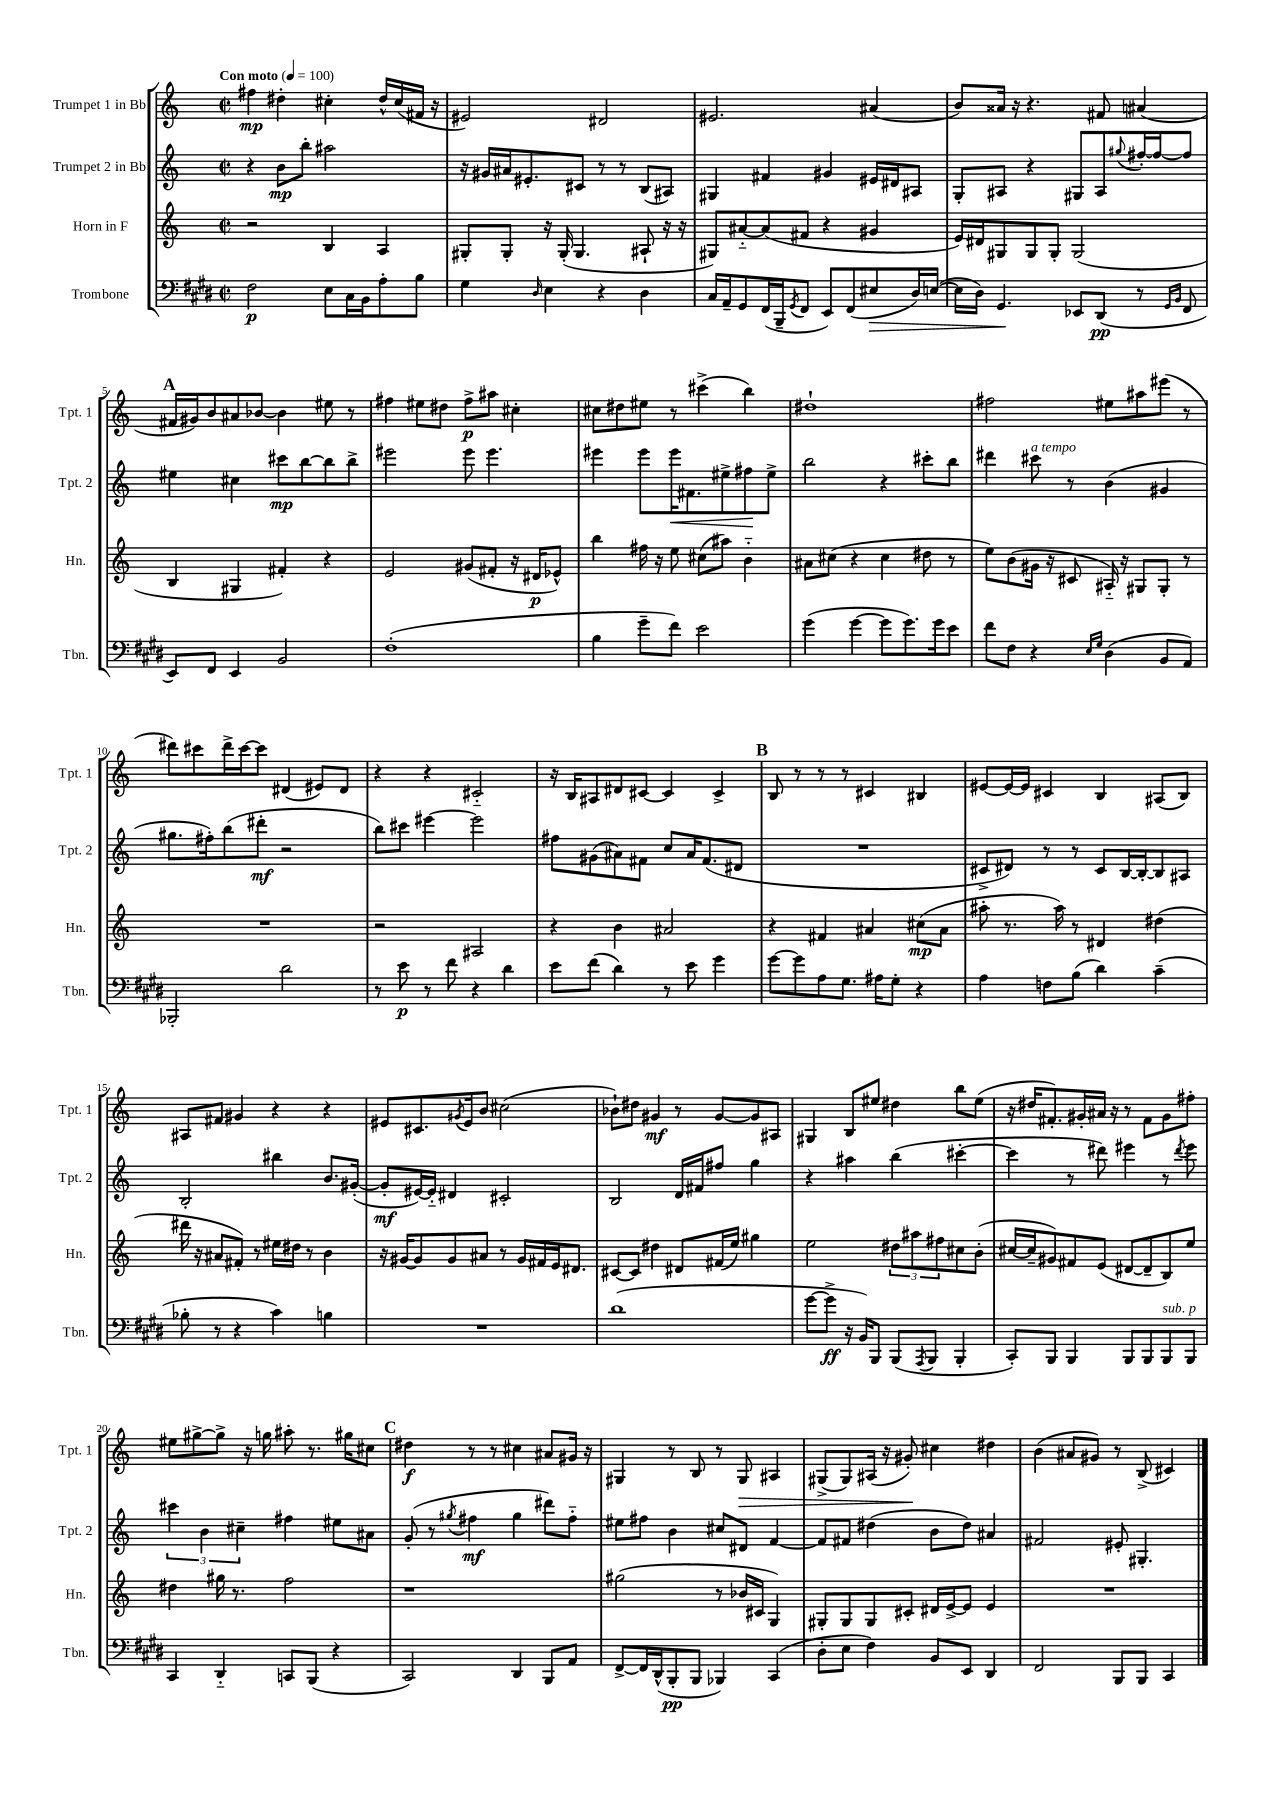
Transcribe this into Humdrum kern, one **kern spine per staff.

**kern	**kern	**kern	**kern
*staff4	*staff3	*staff2	*staff1
*clefF4	*clefG2	*clefG2	*clefG2
*k[f#c#g#d#]	*k[]	*k[]	*k[]
*M2/2	*M2/2	*M2/2	*M2/2
*met(c|)	*met(c|)	*met(c|)	*met(c|)
*MM100	*MM100	*MM100	*MM100
2F#	2r	4r	4ff#
.	.	8b	4dd#'
.	.	8bb'	.
8E	4B	2aa#	4cc#'
16C#	.	.	.
16BB	.	.	.
8A'	4A	.	16dd#^^
.	.	.	(16cc#
8B	.	.	16f#
.	.	.	16r
=	=	=	=
4G#	8G#'	16r	2e#)
.	.	16g#	.
.	8G#'	16a#	.
.	.	8.e#'	.
16qqD#	.	.	.
4E	16r	.	.
.	(16G#'	.	.
.	4.G#	8c#	.
4r	.	8r	2d#
.	.	8r	.
4D#	8A#`	(8B	.
.	16r	8A#)	.
.	16r	.	.
=	=	=	=
16C#	8G#)	4G#	2.e#
16AA~	.	.	.
8GG#	[8a#'~	.	.
(16FF#	(8a#]	4f#	.
16BBB~	.	.	.
8qGG#	.	.	.
8FF#	8f#	.	.
8EE)	4r	4g#	.
(8FF#	.	.	.
8E#	4g#	16e#	(4a#
.	.	16d#	.
16D#)	.	8A#	.
([16E	.	.	.
=	=	=	=
16E]	16e)	8G'	8b)
16D#)	16d#	.	.
4.GG#	8G#	8A#	16a##
.	.	.	16r
.	8G#	4r	4.r
.	8G#'	.	.
8EE-	(2G#	8G#	.
(8DD#	.	8A#	8f#
.	.	8qqgg#	.
8r	.	[16ff#'	(4a#
.	.	16ff#_	.
16qqGG#	.	.	.
16qqBB	.	.	.
8FF#	.	8ff#]	.
=	=	=	=
8EE)	4B	4ee#	16f#
.	.	.	16g#)
8FF#	.	.	8b
4EE	4G#	4cc#	8a#
.	.	.	[8b-
2BB	4f#')	8ccc#	4b-]
.	.	[8bb	.
.	4r	8bb]	8ee#
.	.	8bb^	8r
=	=	=	=
(1F#'	2e	2eee#	4ff#
.	.	.	8ee#
.	.	.	8dd#
.	(8g#	8eee#	8ff#^
.	8f#'	4.eee#	8aa#
.	16r	.	4cc#'
.	16d#	.	.
.	8e-^^)	.	.
=	=	=	=
4B	4bb	4eee#	8cc#
.	.	.	8dd#
8g#~	16ff#	8eee#	8ee#
.	16r	.	.
8f#)	8ee	16eee#	8r
.	.	8.f#	.
2e	(8cc#	.	(4ccc#^
.	8aa#)	8ee#^	.
.	4b'~	8ff#	4bb)
.	.	8ee#^	.
=	=	=	=
(4g#	8a#	2bb	1dd#`
.	(8cc#	.	.
[4g#	4r	.	.
8g#]	4cc#	4r	.
8.g#)	.	.	.
.	8dd#	8ccc#'	.
16g#	.	.	.
8e	8r	8bb	.
=	=	=	=
8f#	8ee)	4ddd#	2ff#
8F#	(8b	.	.
4r	16g#	8ccc#	.
.	16r	.	.
.	8c#	8r	.
16qqE	.	.	.
16qqG#	.	.	.
(4D#	16A#'~)	(4b	8ee#
.	16r	.	.
.	8G#	.	8aa#
8BB	8G#'	4g#	(8eee#
8AA)	8r	.	8r
=	=	=	=
2BBB-'	1r	8.gg#	8ddd#)
.	.	.	8ccc#
.	.	16ff#')	.
.	.	(8bb	16ddd#^
.	.	.	[16ccc#
.	.	8ddd#'	8ccc#]
2d#	.	2r	(4d#
.	.	.	8e#)
.	.	.	8d#
=	=	=	=
8r	2r	8bb)	4r
8e	.	8ccc#	.
8r	.	[4eee#	4r
8f#	.	.	.
4r	2A#	2eee#]	2c#'~
4d#	.	.	.
=	=	=	=
8e	4r	8ff#	16r
.	.	.	16B
(8f#	.	(8g#	8A#
4d#)	4b	8a#)	8d#
.	.	8f#	[8c#
8r	2a#	8cc	4c#]
8e	.	16a#	.
.	.	(8.f#	.
4g#	.	.	4c#^
.	.	8d#	.
=	=	=	=
[8g#	4r	1r	8B
8g#]	.	.	8r
8A	4f#	.	8r
8.G#	.	.	8r
.	4a#	.	4c#
16A#	.	.	.
8G#'	.	.	.
4r	(8cc#	.	4B#
.	8a#	.	.
=	=	=	=
4A	8aa#'	8c#^	[8e#
.	8.r	8d#)	16e#_
.	.	.	16e#]
8F	.	8r	4c#
.	16aa#)	.	.
(8B	8r	8r	.
4d#)	4d#	8c#	4B
.	.	[16B	.
.	.	16B'_	.
(4c#~	(4dd#	8B]	(8A#
.	.	8A#	8B)
=	=	=	=
8B-'	16ddd#	2B'	8A#
.	16r	.	.
8r	8a#	.	8f#
4r	8f#')	.	4g#
.	8r	.	.
4c#)	16ee#	4bb#	4r
.	16dd#	.	.
.	8r	.	.
4B	4b	8.b	4r
.	.	([16g#'	.
=	=	=	=
1r	16r	8g#']	8e#
.	[16g#	.	.
.	8g#]	[16e#)	8.c#
.	.	16e#'~]	.
.	8g#	4d#	.
.	.	.	8qg#
.	.	.	16e#
.	8a#	.	8b
.	8r	2c#'	(2cc#
.	16g#	.	.
.	16f#	.	.
.	16e	.	.
.	8.d#	.	.
=	=	=	=
(1d#	[8c#	2B	8b-`)
.	8c#]	.	8dd#
.	4dd#	.	4g#
.	8d#	16d	8r
.	.	16f#	.
.	(16f#	8ff#	[8g#
.	16ee)	.	.
.	4gg#	4gg	8g#]
.	.	.	8A#
=	=	=	=
[8g#	2ee	4r	4G#
8g#^]	.	.	.
16r	.	4aa#	8B
16BB)	.	.	.
8BBB	.	.	8ee#
(8BBB	12dd#	(4bb	4dd#
.	12aa#	.	.
8qAAA	.	.	.
8BBB	.	.	.
.	12ff#	.	.
4BBB'	8cc#	[4ccc#'	8bb
.	(8b'	.	(8ee#
=	=	=	=
8CC#')	[16cc#	4ccc#]	16r
.	16cc#~]	.	16dd#
8BBB	8g#)	.	8.f#')
4BBB	8f#	8r	.
.	.	.	16g#'
.	(8e	8ddd#)	16a#
.	.	.	16r
8BBB	[8d#	4eee#	8r
8BBB	8d#~]	.	8f#
8BBB	8B)	8r	8g#
.	.	8qddd#	.
8BBB	8ee	8eee#	8ff#'
=	=	=	=
4CC#	4dd#	6ccc#	8ee#
.	.	.	[8gg#^
.	.	6b	.
4DD#'~	16gg#	.	8gg#^]
.	8.r	.	.
.	.	6cc#~	.
.	.	.	16r
.	.	.	16gg
8CC	2ff	4ff#	8aa#'
(8BBB	.	.	8.r
4r	.	8ee#	.
.	.	.	16gg#
.	.	8a#	8cc#
=	=	=	=
2CC#)	1r	(8g'	4dd#
.	.	8r	.
.	.	8qgg#	.
.	.	4ff#	8r
.	.	.	8r
4DD#	.	4gg#	4cc#
8BBB	.	8ddd#)	8a#
8AA	.	8ff#'~	16g#
.	.	.	16r
=	=	=	=
[8FF#^	(2gg#	8ee#	4G#
16FF#]	.	8ff#	.
(16DD#^^	.	.	.
8BBB'	.	4b	8r
8BBB	.	.	8B
4BBB-)	8r	8cc#	8r
.	16b-	8d#	8G#
.	16c#	.	.
(4CC#	4G)	[4f	4A#
=	=	=	=
8D#'	8G#'	8f]	(8G#^
8E	8G#	8f#	8G#)
4F#)	8G#	(4dd#	(16A#
.	.	.	16r
.	8c#'	.	8g#')
8BB	16d#	8b	4cc#
.	[16e^	.	.
8EE	8e]	8dd#)	.
4DD#	4e	4a#	4dd#
=	=	=	=
2FF#	1r	2f#	(4b
.	.	.	8a#
.	.	.	8g#)
8BBB	.	8e#'	8r
8BBB	.	4.G#'	(8B^
4CC#	.	.	4c#)
==	==	==	==
*-	*-	*-	*-
